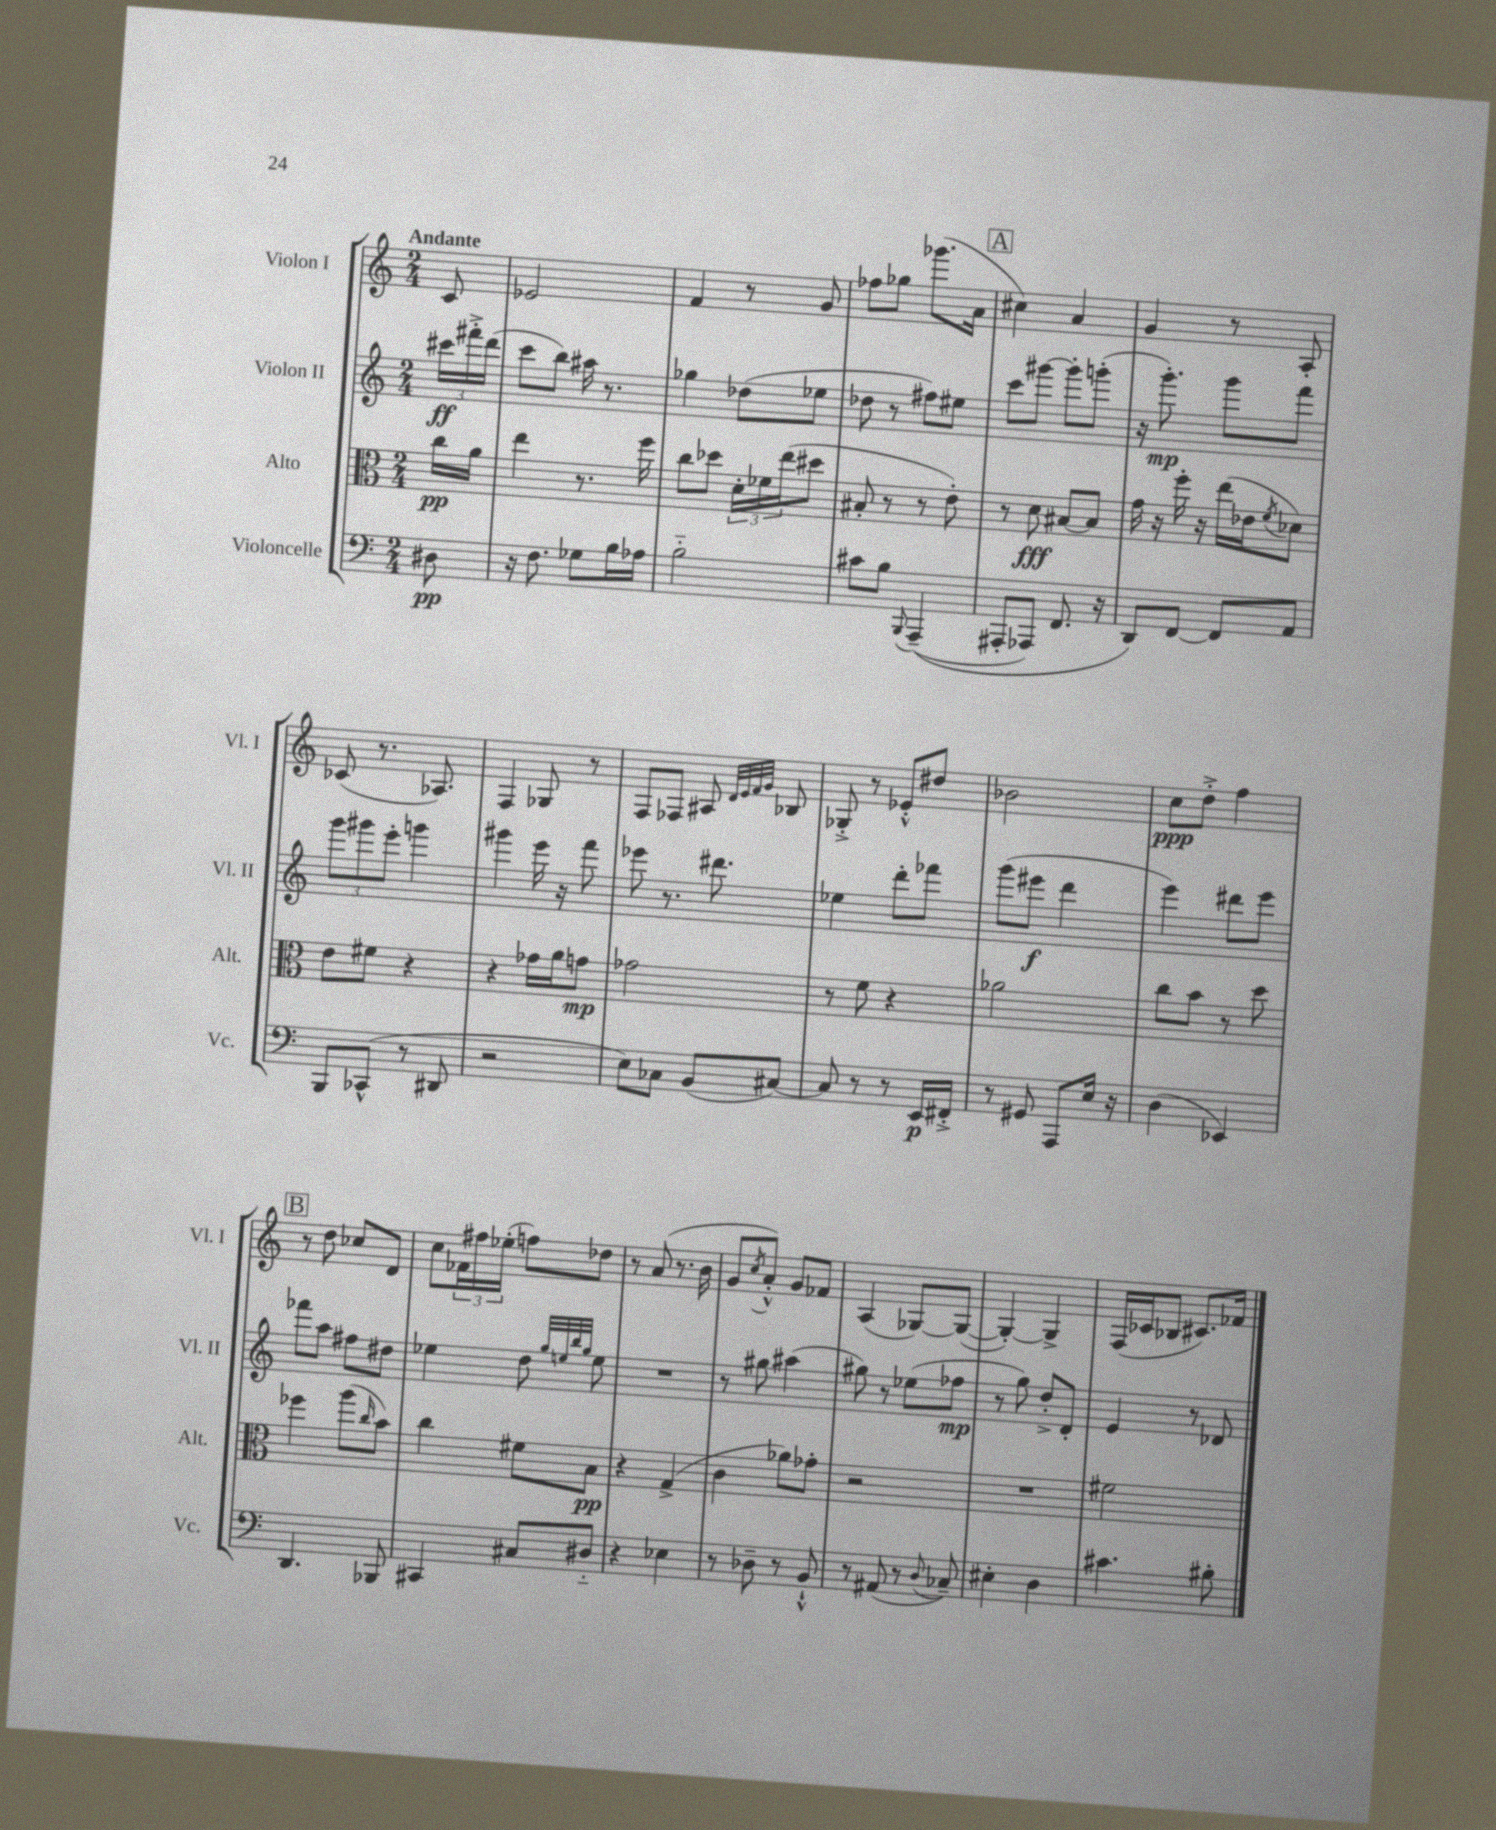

**kern	**dynam	**kern	**dynam	**kern	**dynam	**kern	**dynam
*part4	*part4	*part3	*part3	*part2	*part2	*part1	*part1
*staff4	*staff4	*staff3	*staff3	*staff2	*staff2	*staff1	*staff1
*I"Violoncelle	*	*I"Alto	*	*I"Violon II	*	*I"Violon I	*
*I'Vc.	*	*I'Alt.	*	*I'Vl. II	*	*I'Vl. I	*
*clefF4	*	*clefC3	*	*clefG2	*	*clefG2	*
*k[]	*	*k[]	*	*k[]	*	*k[]	*
*M2/4	*	*M2/4	*	*M2/4	*	*M2/4	*
=	=	=	=	=	=	=	=
!	!	!	!	!	!	!LO:TX:a:B:t=Andante	!
8D#X\	pp	16cc\LL	pp	24ccc#X\LL	ff	8c/	.
.	.	.	.	24fff#X'^\	.	.	.
.	.	16a\JJ	.	.	.	.	.
.	.	.	.	(24ddd\JJ	.	.	.
=1	=1	=1	=1	=1	=1	=1	=1
16r	.	4ee\	.	8ccc\L	.	2e-X/	.
8.F\	.	.	.	.	.	.	.
.	.	.	.	8bb\J)	.	.	.
8G-X\L	.	8.r	.	16aa#X\	.	.	.
.	.	.	.	8.r	.	.	.
16B\L	.	.	.	.	.	.	.
16A-X\JJ	.	16ff\	.	.	.	.	.
=2	=2	=2	=2	=2	=2	=2	=2
2B\	.	8cc\L	.	4gg-X\	.	4f/	.
.	.	8dd-X\J	.	.	.	.	.
.	.	24d'\LL	.	(8dd-X\L	.	8r	.
.	.	24f-X\	.	.	.	.	.
.	.	(24ee\J	.	.	.	.	.
.	.	8dd#X\J	.	8ee-X\J	.	8g/	.
=3	=3	=3	=3	=3	=3	=3	=3
8c#X\L	.	8B#X'/	.	8dd-X\	.	8ff-X\L	.
8B\J	.	8r	.	8r	.	8gg-X\J	.
8qqBBB/	.	.	.	.	.	.	.
((4AAA~/	.	8r	.	8ff#X\L)	.	(8.ggg-X\L	.
.	.	8e'\)	.	8ee#X\J	.	.	.
.	.	.	.	.	.	16a\Jk	.
!!LO:REH:place=s1:t=A
=4	=4	=4	=4	=4	=4	=4	=4
8AAA#X'/L	.	8r	.	8ccc\L	.	4cc#X\)	.
8AAA-X/J)	.	8d\	fff	[8ggg#X\J	.	.	.
8.FF/	.	[8B#X/L	.	8ggg#'\L]	.	4a/	.
.	.	8B#/J]	.	(8gggn'\J	.	.	.
16r	.	.	.	.	.	.	.
=5	=5	=5	=5	=5	=5	=5	=5
8DD/L)	.	16g\	.	16r	.	4g/	.
.	.	16r	.	8.ggg'\)	mp	.	.
[8FF/J	.	16ff'\	.	.	.	.	.
.	.	16r	.	.	.	.	.
8FF/L]	.	(16ee\LL	.	8ggg\L	.	8r	.
.	.	16e-X\J	.	.	.	.	.
.	.	8qf/	.	.	.	.	.
8AA/J	.	8d-X\J)	.	8fff\J	.	8A'/	.
!!LO:LB:g=z
=6	=6	=6	=6	=6	=6	=6	=6
8BBB/L	.	8e\L	.	12ggg\L	.	(8c-X/	.
.	.	.	.	12ggg#X\	.	.	.
(8CC-X^^/J	.	8f#X\J	.	.	.	8.r	.
.	.	.	.	12eee'\J	.	.	.
8r	.	4r	.	4gggn\	.	.	.
.	.	.	.	.	.	8.A-X/)	.
8DD#X/	.	.	.	.	.	.	.
=7	=7	=7	=7	=7	=7	=7	=7
2r	.	4r	.	4ggg#X\	.	4F/	.
.	.	16g-X\LL	.	16eee\	.	8G-X/	.
.	.	16a\J	.	16r	.	.	.
.	.	8gn\J	mp	8fff\	.	8r	.
=8	=8	=8	=8	=8	=8	=8	=8
8E\L)	.	2g-X\	.	8eee-X\	.	8F/L	.
8C-X\J	.	.	.	8.r	.	8F-X/J	.
(8BB/L	.	.	.	.	.	8A#X/	.
.	.	.	.	8.ddd#X\	.	.	.
.	.	.	.	.	.	32qqd/LLL	.
.	.	.	.	.	.	32qqe/	.
.	.	.	.	.	.	32qqf/	.
.	.	.	.	.	.	32qqg/JJJ	.
[8C#X/J)	.	.	.	.	.	8B-X/	.
=9	=9	=9	=9	=9	=9	=9	=9
8C#/]	.	8r	.	4ee-X\	.	8G-X'^/	.
8r	.	8f\	.	.	.	8r	.
8r	.	4r	.	8ddd'\L	.	8e-X'^^/L	.
16EE/LL	p	.	.	8fff-X\J	.	8dd#X/J	.
16FF#X'^/JJ	.	.	.	.	.	.	.
=10	=10	=10	=10	=10	=10	=10	=10
8r	.	2a-X\	.	(8ggg\L	.	2b-X\	.
8GG#X/	.	.	.	8eee#X\J	f	.	.
8AAA/L	.	.	.	4ddd\	.	.	.
16E/Jk	.	.	.	.	.	.	.
16r	.	.	.	.	.	.	.
=11	=11	=11	=11	=11	=11	=11	=11
(4D\	.	8cc\L	.	4eee\)	.	8cc\L	ppp
.	.	8b\J	.	.	.	8dd'^\J	.
4EE-X/)	.	8r	.	8ddd#X\L	.	4ff\	.
.	.	8dd\	.	8eee\J	.	.	.
!!LO:LB:g=z
!!LO:REH:place=s1:t=B
=12	=12	=12	=12	=12	=12	=12	=12
4.DD/	.	4ff-X\	.	8fff-X\L	.	8r	.
.	.	.	.	8aa\J	.	8dd\	.
.	.	(8aa\L	.	8ff#X\L	.	8cc-X/L	.
.	.	16qqcc/	.	.	.	.	.
8BBB-X/	.	8b\J)	.	8dd#X\J	.	8d/J	.
=13	=13	=13	=13	=13	=13	=13	=13
4CC#X/	.	4cc\	.	4ee-X\	.	8cc\L	.
.	.	.	.	.	.	24f-X\L	.
.	.	.	.	.	.	24ff#X\	.
.	.	.	.	.	.	(24ee-X'\JJ	.
8C#X/L	.	8f#X\L	.	8dd\	.	8ffn\L)	.
.	.	.	.	32qqgg/LLL	.	.	.
.	.	.	.	32qqeen/	.	.	.
.	.	.	.	32qqbb/	.	.	.
.	.	.	.	32qqgg/JJJ	.	.	.
8D#X/J	.	8B\J	pp	8ee\	.	8dd-X\J	.
=14	=14	=14	=14	=14	=14	=14	=14
4r	.	4r	.	2r	.	8r	.
.	.	.	.	.	.	(8a/	.
4E-X\	.	(4G^/	.	.	.	8.r	.
.	.	.	.	.	.	16b\	.
=15	=15	=15	=15	=15	=15	=15	=15
8r	.	4c\	.	8r	.	8g/L	.
.	.	.	.	.	.	8qcc/	.
8D-X~\	.	.	.	8gg#X\	.	8a'^^/J)	.
8r	.	8a-X\L)	.	(4aa#X\	.	8g/L	.
8BB`^^/	.	8g-X'\J	.	.	.	8f-X/J	.
=16	=16	=16	=16	=16	=16	=16	=16
8r	.	2r	.	8gg#X\)	.	(4A/	.
(8AA#X/	.	.	.	8r	.	.	.
8r	.	.	.	(8ee-X\L	.	[8G-X/L)	.
8qqD/	.	.	.	.	.	.	.
8C-X~/)	.	.	.	8ff-X\J	mp	(8G-/J_	.
=17	=17	=17	=17	=17	=17	=17	=17
4E#X'\	.	2r	.	8r	.	4G-'/_)	.
.	.	.	.	8gg\)	.	.	.
4D\	.	.	.	8dd'^/L	.	4G-^/]	.
.	.	.	.	8d'/J	.	.	.
=18	=18	=18	=18	=18	=18	=18	=18
4.c#X\	.	2f#X\	.	4e/	.	(16F/LL	.
.	.	.	.	.	.	16c-X/J	.
.	.	.	.	.	.	8B-X/J	.
.	.	.	.	8r	.	8.c#X/L)	.
8B#X'\	.	.	.	8d-X/	.	.	.
.	.	.	.	.	.	16f-X/Jk	.
==	==	==	==	==	==	==	==
*-	*-	*-	*-	*-	*-	*-	*-
